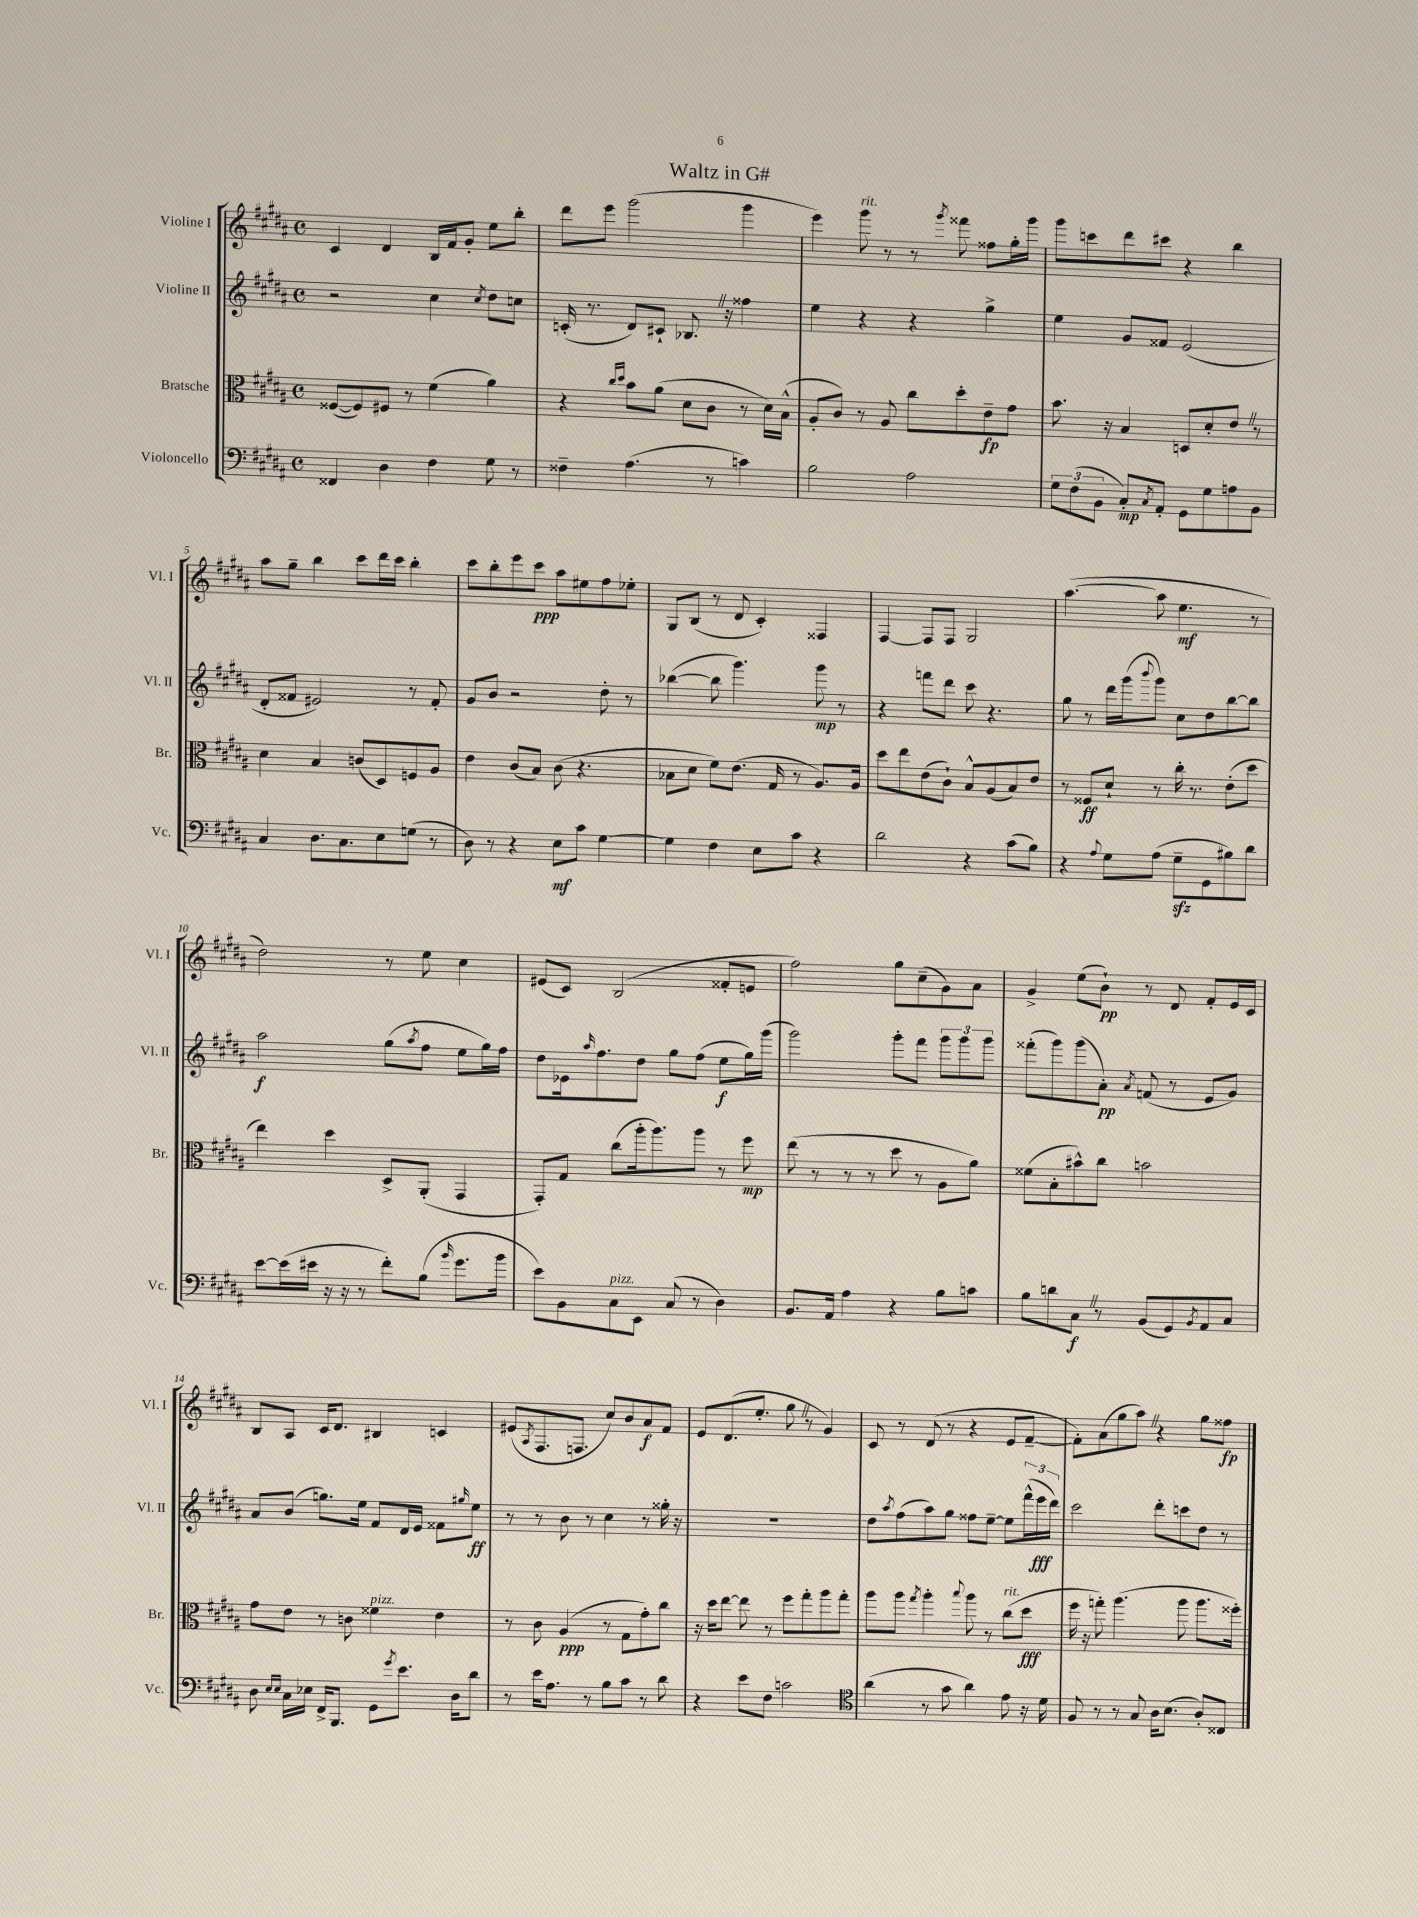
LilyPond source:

\header { title = "Waltz in G#" }
<<
\new StaffGroup <<
\new Staff = "s0" \with { instrumentName = "Violine I" shortInstrumentName = "Vl. I" } {
    \clef treble \key b \major \defaultTimeSignature \time 4/4
    cis'4 dis'4 b16 fis'16 gis'8-. e''8 b''8-. |
    dis'''8 e'''8 gis'''2( gis'''4 |
    e'''4) gis'''8^\markup { \italic "rit." } r8 r8 \acciaccatura { gis'''8 } fisis'''8 fisis''8 gis''16-. gis'''16 |
    gis'''8 c'''8 dis'''8 cis'''8 r4 b''4 |
    ais''8 gis''8-- b''4 cis'''8 dis'''16 cis'''16 b''4-. |
    cis'''8 b''8-. e'''8 cis'''8\ppp ais''8 eis''8 fis''8 ees''8-. |
    gis8 b8( r8 dis'8 cis'4-.) fisis4 |
    fis4~ fis8 fis8 gis2 |
    ais''4.~( ais''8 e''4.\mf r8 |
    dis''2) r8 e''8 cis''4 |
    eis'8( cis'8) b2( fisis'8-. e'8 |
    fis''2) gis''8 cis''8--( gis'8) ais'8 |
    gis'4-> e''8( b'8-!\pp) r8 dis'8 fis'8-. e'16 cis'16 |
    b8 ais8 cis'16 dis'8. bis4 c'4 |
    eis'8( \acciaccatura { ais8 } fis8. f8. cis''8) b'8 ais'8\f fis'8 |
    e'8 dis'8.( e''8.-. gis''8 \once \override BreathingSign.text = \markup { \musicglyph "scripts.caesura.straight" } \breathe r8 gis'4) |
    cis'8 r8 dis'8( r8 r4 e'8 fis'8~-- |
    fis'8-.) ais'8( gis''8 ais''8) \once \override BreathingSign.text = \markup { \musicglyph "scripts.caesura.straight" } \breathe r4 gis''8 fisis''8\fp \bar "|." |
}
\new Staff = "s1" \with { instrumentName = "Violine II" shortInstrumentName = "Vl. II" } {
    \clef treble \key b \major \defaultTimeSignature \time 4/4
    r2 cis''4 \acciaccatura { cis''8 } dis''8 c''8 |
    c'16-.( r8. dis'8) cis'8-! bes8. \once \override BreathingSign.text = \markup { \musicglyph "scripts.caesura.straight" } \breathe r16 fisis''4 |
    e''4 r4 r4 gis''4-> |
    e''4 gis'8 fisis'8 e'2( |
    dis'8-. fisis'8 eis'2) r8 fisis'8-. |
    gis'8 b'8 r2 dis''8-. r8 |
    bes''4~( bes''8 gis'''4.) gis'''8\mp r8 |
    r4 f'''8 dis'''8 cis'''8 r4. |
    gis''8 r8 dis'''16 gis'''16( \appoggiatura { b'''8 } gis'''8) cis''8 dis''8 b''8~ b''8 |
    ais''2\f gis''8( \acciaccatura { ais''8 } fis''8 e''8 gis''16) fis''16 |
    dis''8 ees'16 \grace { ais''16 } fis''8. dis''8 gis''8 fis''8( e''8\f gis''16) gis'''16( |
    gis'''2) gis'''8-. fis'''8 \tuplet 3/2 { gis'''8 gis'''8 gis'''8 } |
    fisis'''8-.( gis'''8) gis'''8( ais'8-.\pp) \acciaccatura { ais'8 } f'8( r8 e'8 gis'8) |
    ais'8 b'8( g''8.) e''16 fis'8 dis'16 e'16 fisis'8 \grace { gis''16 } e''8\ff |
    r8 r8 b'8 r8 cis''4 r8 gisis''16-. r16 |
    R1 |
    dis''8 \acciaccatura { ais''8 } fis''8( ais''8) gis''8 fisis''8 e''8~-- e''8 \tuplet 3/2 { fis'''16-^( e'''16\fff dis'''16) } |
    cis'''2 dis'''8-. c'''8 dis''8 r8 \bar "|." |
}
\new Staff = "s2" \with { instrumentName = "Bratsche" shortInstrumentName = "Br." } {
    \clef alto \key b \major \defaultTimeSignature \time 4/4
    fisis8~( fisis8) fis8 r8 fis'4( ais'4) |
    r4 \grace { cis''16 dis''16 } b'8 ais'8( dis'8 cis'8 r8 dis'16) b16-^( |
    ais8-. cis'8) r8 ais8 cis''8 dis''8-. e'8--\fp gis'8 |
    b'8. r16 b4 d8 dis'8-. e'8 \once \override BreathingSign.text = \markup { \musicglyph "scripts.caesura.straight" } \breathe r8 |
    dis'4 b4 c'8( dis8) f8 ais8 |
    e'4 cis'8( b8) cis'8( r4. |
    bes8 dis'8 fis'8) e'8.( gis16 r8 ais8.) ais16 |
    dis''8 e''8 e'8( cis'8-!) b8-^ ais8( b8) e'8 |
    r8 fisis8\ff dis'8-! r8 cis''16-. r8. e'8-.( dis''8 |
    e''4) dis''4 dis8-> ais,8-.( gis,4 |
    gis,8-.) gis8 cis''8( ais''16-. ais''8.) ais''8 r8 fis''8\mp |
    e''8( r8 r8 r8 dis''8 r8 ais8 ais'8) |
    fisis'8( b8-. bis'8-^) cis''8 b'2 |
    gis'8 e'8 r8 c'8 fisis'4^\markup { \italic "pizz." } e'4 |
    r8 cis'8 ais4\ppp( r8 gis8 gis'8-.) cis''8 |
    r16 dis''16 e''8~ e''8 r8 fis''8 gis''8-. ais''8 gis''8-. |
    ais''8 ais''8 \acciaccatura { gis''8 } ais''4-. \appoggiatura { b''8 } ais''8 r8 cis''8^\markup { \italic "rit." }( dis''8\fff |
    fis''16 r16 g''8-.) ais''4.( ais''8 ais''8. fisis''16-.) \bar "|." |
}
\new Staff = "s3" \with { instrumentName = "Violoncello" shortInstrumentName = "Vc." } {
    \clef bass \key b \major \defaultTimeSignature \time 4/4
    fisis,4 dis4 fis4 gis8 r8 |
    fisis4-- ais4.( r8 c'4) |
    b2 ais2 |
    \tuplet 3/2 { gis8 fis8( b,8 } cis8-.\mp) \acciaccatura { cis8 } ais,8-. gis,8 gis8 a8 b,8 |
    cis4 dis8. cis8. e8 g8( r8 |
    dis8) r8 r4 e8\mf cis'8 gis4~ |
    gis4 fis4 e8 cis'8 r4 |
    dis'2 r4 cis'8( b8) |
    r4 \appoggiatura { ais8 } gis8 ais8( gis8--\sfz gis,8 bis8) dis'8 |
    e'8~ e'16( eis'16 r16 r16 r8 fis'8-.) b8( \grace { b'16 } gis'8. b'16 |
    e'8) b,8 cis8^\markup { \italic "pizz." } e,8 cis8( r8 dis4) |
    b,8. ais,16 ais4 r4 b8 c'8 |
    b8 d'8 cis8\f \once \override BreathingSign.text = \markup { \musicglyph "scripts.caesura.straight" } \breathe r8 b,8( gis,8) \acciaccatura { b,8 } ais,8 cis8 |
    dis8 \grace { e16 e16 } cis16 ees16 fis,16-> b,,8. gis,8 \acciaccatura { gis'8 } e'8. dis16 dis'8 |
    r8 e'16 ais8. r8 b8 cis'8 r8 dis'8 |
    r4 e'8 fis8 c'2 |
    \clef tenor ais'4( r8 gis'8 ais'4) e'8 r16 dis'16 |
    fis8 r8 r8 gis8 ais16 b8.( ais8-.) cisis8 \bar "|." |
}
>>
>>
